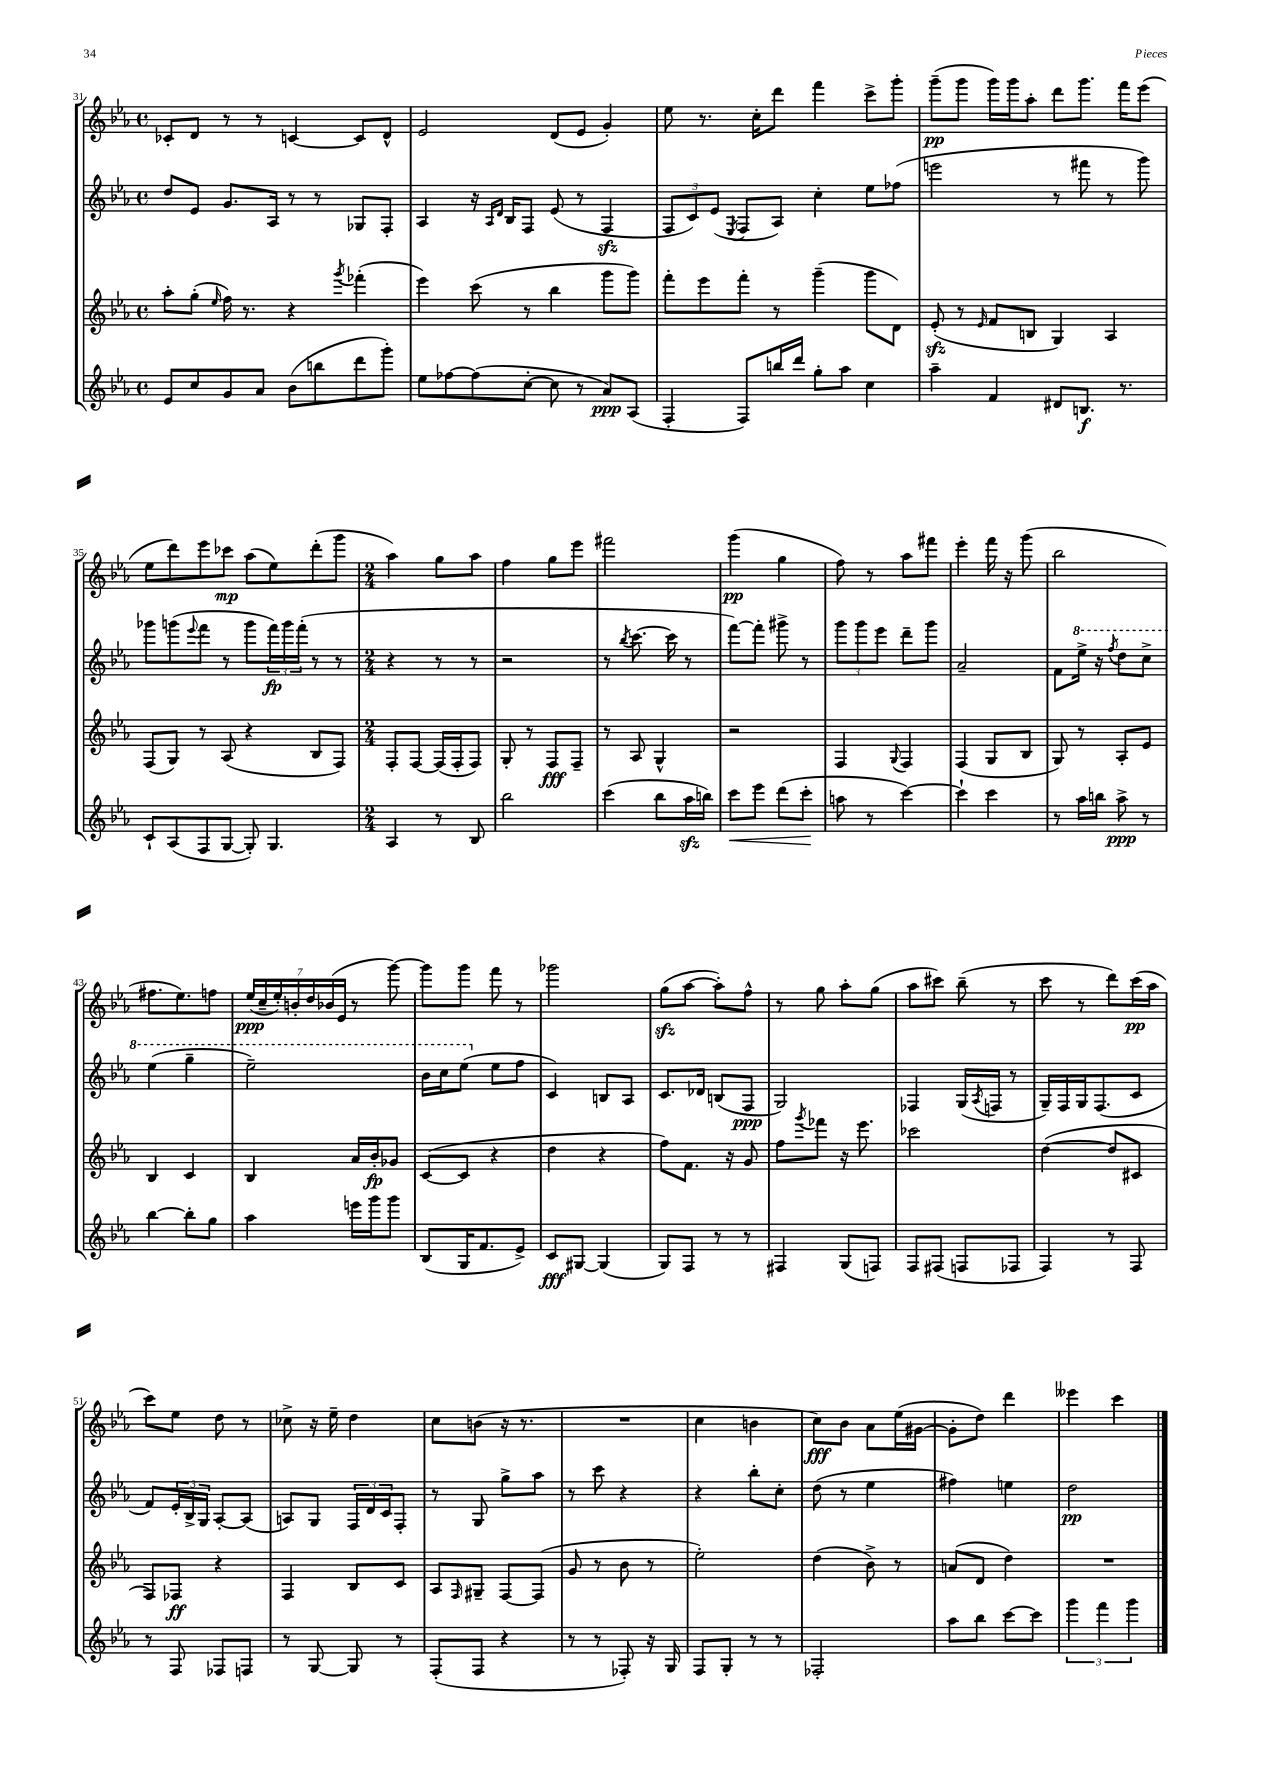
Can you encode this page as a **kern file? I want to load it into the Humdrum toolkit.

**kern	**dynam	**kern	**dynam	**kern	**dynam	**kern	**dynam
*part4	*part4	*part3	*part3	*part2	*part2	*part1	*part1
*staff4	*staff4	*staff3	*staff3	*staff2	*staff2	*staff1	*staff1
*clefG2	*	*clefG2	*	*clefG2	*	*clefG2	*
*k[b-e-a-]	*	*k[b-e-a-]	*	*k[b-e-a-]	*	*k[b-e-a-]	*
*M4/4	*	*M4/4	*	*M4/4	*	*M4/4	*
*met(c)	*	*met(c)	*	*met(c)	*	*met(c)	*
=31	=31	=31	=31	=31	=31	=31	=31
8e-/L	.	8aa-'\L	.	8dd/L	.	8c-X'/L	.
8cc/	.	(8gg'\J	.	8e-/J	.	8d/J	.
.	.	16qqee-/	.	.	.	.	.
8g/	.	16ff\)	.	8.g/L	.	8r	.
.	.	8.r	.	.	.	.	.
8a-/J	.	.	.	.	.	8r	.
.	.	.	.	16A-/Jk	.	.	.
(8b-\L	.	4r	.	8r	.	[4cn/	.
8bbn\	.	.	.	8r	.	.	.
.	.	8qggg/	.	.	.	.	.
8ddd\	.	(4fff-X'\	.	8G-X/L	.	8c/L]	.
8ggg'\J)	.	.	.	8F'/J	.	8d^^/J	.
=32	=32	=32	=32	=32	=32	=32	=32
8ee-\L	.	4eee-\)	.	4A-/	.	2e-/	.
[8ff-X\	.	.	.	.	.	.	.
(8ff-\]	.	(8ccc\	.	16r	.	.	.
.	.	.	.	16qqA-/LL	.	.	.
.	.	.	.	16qqd/JJ	.	.	.
.	.	.	.	16B-/KL	.	.	.
[8cc'\J	.	8r	.	8F/J	.	.	.
8cc\]	.	4bb-\	.	(8e-/	.	(8d/L	.
8r	.	.	.	8r	.	8e-/J	.
8a-/L)	ppp	8ggg\L	.	4Fzz/	.	4g'/)	.
(8A-/J	.	8ggg\J)	.	.	.	.	.
=33	=33	=33	=33	=33	=33	=33	=33
4F'/	.	8fff'\L	.	12F/L	.	8ee-\	.
.	.	.	.	12c/)	.	.	.
.	.	8eee-\	.	.	.	8.r	.
.	.	.	.	(12e-/J	.	.	.
.	.	.	.	8qE-/	.	.	.
8F/L)	.	8fff'\J	.	8F/L	.	.	.
.	.	.	.	.	.	16cc'\KL	.
16bbn/L	.	8r	.	8A-/J)	.	8ddd\J	.
16ddd/JJ	.	.	.	.	.	.	.
8gg'\L	.	(4ggg~\	.	4cc'\	.	4fff\	.
8aa-\J	.	.	.	.	.	.	.
4cc\	.	8ggg\L	.	8ee-\L	.	8ccc^\L	.
.	.	8d\J)	.	(8ff-X\J	.	8ggg'\J	.
=34	=34	=34	=34	=34	=34	=34	=34
4aa-~\	.	(8e-zz'/	.	2eeen\	.	(8ggg~\L	pp
.	.	8r	.	.	.	8ggg\J	.
.	.	16qqe-/	.	.	.	.	.
4f/	.	8f/L	.	.	.	16ggg\LL)	.
.	.	.	.	.	.	16ggg\J	.
.	.	8Bn/J	.	.	.	8aa-'\J	.
8d#X/L	.	4G/)	.	8r	.	8ddd\L	.
8.Bn/J	f	.	.	8fff#X\	.	8.ggg\J	.
.	.	4A-/	.	8r	.	.	.
8.r	.	.	.	.	.	16fff\KL	.
.	.	.	.	8ggg\)	.	(8eee-\J	.
!!LO:LB:g=z
=35	=35	=35	=35	=35	=35	=35	=35
8c`/L	.	(8F/L	.	8ggg-X\L	.	8ee-\L	.
(8A-/	.	8G/J)	.	(8gggn\	.	8ddd\)	.
.	.	.	.	8qqeee-/	.	.	.
8F/	.	8r	.	8fff\J	.	8eee-\	.
[8G/J	.	(8A-/	.	8r	.	8ccc-X\J	mp
8G'/])	.	4r	.	8ggg\L	.	(8aa-\L	.
4.G/	.	.	.	24fff\L)	fp	8ee-\)	.
.	.	.	.	24ggg\	.	.	.
.	.	.	.	(24fff'\JJ	.	.	.
.	.	8B-/L	.	8r	.	(8ddd'\	.
.	.	8F/J)	.	8r	.	8ggg\J	.
=36	=36	=36	=36	=36	=36	=36	=36
*M2/4	*	*M2/4	*	*M2/4	*	*M2/4	*
4A-/	.	8F'/L	.	4r	.	4aa-\)	.
.	.	[8F/J	.	.	.	.	.
8r	.	(16F/LL]	.	8r	.	8gg\L	.
.	.	16F'/J	.	.	.	.	.
8B-/	.	8F/J)	.	8r	.	8aa-\J	.
=37	=37	=37	=37	=37	=37	=37	=37
2bb-\	.	8G'/	.	2r	.	4ff\	.
.	.	8r	.	.	.	.	.
.	.	8F/L	fff	.	.	8gg\L	.
.	.	8F~/J	.	.	.	8eee-\J	.
=38	=38	=38	=38	=38	=38	=38	=38
(4ccc\	.	8r	.	8r	.	2fff#X\	.
.	.	.	.	8qbb-/	.	.	.
.	.	8A-/	.	[8.ccc\	.	.	.
8bb-\L	.	4G^^/	.	.	.	.	.
.	.	.	.	16ccc\]	.	.	.
16aa-zz\L	.	.	.	8r	.	.	.
16bbn\JJ)	.	.	.	.	.	.	.
=39	=39	=39	=39	=39	=39	=39	=39
!	!LO:HP:b	!	!	!	!	!	!
8ccc\L	<	2r	.	[8fff\L)	.	(4ggg\	pp
8eee-\J	.	.	.	8fff'\J]	.	.	.
(8ddd\L	.	.	.	8ggg#X^\	.	4gg\	.
8ccc'\J	.	.	.	8r	.	.	.
.	[	.	.	.	.	.	.
=40	=40	=40	=40	=40	=40	=40	=40
8aan\	.	4F/	.	12ggg\L	.	8ff\)	.
.	.	.	.	12ggg\	.	.	.
8r	.	.	.	.	.	8r	.
.	.	.	.	12eee-\J	.	.	.
.	.	8qqG/	.	.	.	.	.
[4ccc\)	.	4F/	.	8ddd~\L	.	8aa-\L	.
.	.	.	.	8ggg\J	.	8fff#X\J	.
=41	=41	=41	=41	=41	=41	=41	=41
4ccc`\]	.	(4F/	.	2a-~/	.	4eee-'\	.
4ccc\	.	8G/L	.	.	.	16fff\	.
.	.	.	.	.	.	16r	.
.	.	8B-/J	.	.	.	(8ggg\	.
=42	=42	=42	=42	=42	=42	=42	=42
8r	.	8G/)	.	8f\L	.	2bb-\	.
*	*	*	*	*8va	*	*	*
16aa-\LL	.	8r	.	16eee-^\Jk	.	.	.
16bbn\JJ	.	.	.	16r	.	.	.
.	.	.	.	8qfff/	.	.	.
8aa-^\	ppp	8A-'/L	.	8ddd\L	.	.	.
8r	.	8e-/J	.	8ccc^\J	.	.	.
!!LO:LB:g=z
=43	=43	=43	=43	=43	=43	=43	=43
[4bb-\	.	4B-/	.	(4eee-\	.	8.ff#X\L	.
.	.	.	.	.	.	8.ee-\)	.
8bb-'\L]	.	4c/	.	4ggg~\	.	.	.
8gg\J	.	.	.	.	.	8ffn\J	.
=44	=44	=44	=44	=44	=44	=44	=44
4aa-\	.	4B-/	.	2eee-~\)	.	(28ee-/LL	ppp
.	.	.	.	.	.	28cc~/	.
.	.	.	.	.	.	28ee-'/)	.
.	.	.	.	.	.	28bn'/	.
.	.	.	.	.	.	28dd/	.
.	.	.	.	.	.	(28b-X/	.
.	.	.	.	.	.	28e-/JJ	.
16eeen\LL	.	16a-/LL	.	.	.	8r	.
16ggg\J	.	16b-'/J	fp	.	.	.	.
8ggg\J	.	8g-X/J	.	.	.	[8ggg\)	.
=45	=45	=45	=45	=45	=45	=45	=45
(8B-/L	.	([8c/L	.	16bb-\LL	.	8ggg\L]	.
.	.	.	.	16ccc\J	.	.	.
16G/K	.	8c/J]	.	(8eee-\J	.	8ggg\J	.
8.f/	.	.	.	.	.	.	.
*	*	*	*	*X8va	*	*	*
.	.	4r	.	8ee-\L	.	8fff\	.
8e-^/J)	.	.	.	8ff\J	.	8r	.
=46	=46	=46	=46	=46	=46	=46	=46
8c/L	fff	4dd\	.	4c/)	.	2ggg-X\	.
[8G#X/J	.	.	.	.	.	.	.
(4G#/]	.	4r	.	8Bn/L	.	.	.
.	.	.	.	8A-/J	.	.	.
=47	=47	=47	=47	=47	=47	=47	=47
8G/L)	.	8ff\L)	.	8.c/L	.	(8ggzz\L	.
8F/J	.	8.f\J	.	.	.	[8aa-\J	.
.	.	.	.	16d-X/Jk	.	.	.
8r	.	.	.	(8Bn/L	.	8aa-'\L])	.
.	.	16r	.	.	.	.	.
8r	.	8g/	.	8F/J	ppp	8ff^^\J	.
=48	=48	=48	=48	=48	=48	=48	=48
4F#X/	.	8ff\L	.	2G/)	.	8r	.
.	.	8qggg/	.	.	.	.	.
.	.	8fff-X\J	.	.	.	8gg\	.
(8G/L	.	16r	.	.	.	8aa-'\L	.
.	.	8.eee-\	.	.	.	.	.
8Fn/J)	.	.	.	.	.	(8gg\J	.
=49	=49	=49	=49	=49	=49	=49	=49
8F/L	.	2ccc-X\	.	4F-X/	.	8aa-\L	.
(8F#X/J	.	.	.	.	.	8ccc#X\J)	.
8Fn/L	.	.	.	(16G/LL	.	(8bb-~\	.
.	.	.	.	8qA-/	.	.	.
.	.	.	.	16Fn/JJ	.	.	.
8F-X/J	.	.	.	8r	.	8r	.
=50	=50	=50	=50	=50	=50	=50	=50
4F/)	.	([4dd\	.	16G~/LL)	.	8ccc\	.
.	.	.	.	16F/	.	.	.
.	.	.	.	16G/J	.	8r	.
.	.	.	.	(8.F/	.	.	.
8r	.	8dd/L]	.	.	.	8ddd\L)	.
8F/	.	8c#X/J	.	8c/J	.	(16ccc\L	pp
.	.	.	.	.	.	16aa-\JJ	.
!!LO:LB:g=z
=51	=51	=51	=51	=51	=51	=51	=51
8r	.	8F/L)	.	8f/L)	.	8ccc\L)	.
8F/	.	8F-X/J	ff	24e-'/L	.	8ee-\J	.
.	.	.	.	24B-^/	.	.	.
.	.	.	.	24G/JJ	.	.	.
8F-X/L	.	4r	.	[8A-'/L	.	8dd\	.
8Fn/J	.	.	.	(8A-/J]	.	8r	.
=52	=52	=52	=52	=52	=52	=52	=52
8r	.	4F/	.	8An/L)	.	8cc-X^\	.
[8G/	.	.	.	8G/J	.	16r	.
.	.	.	.	.	.	16ee-~\	.
8G/]	.	8B-/L	.	24F/LL	.	4dd\	.
.	.	.	.	24d/	.	.	.
.	.	.	.	24c/J	.	.	.
8r	.	8c/J	.	8F'/J	.	.	.
=53	=53	=53	=53	=53	=53	=53	=53
(8F'/L	.	8A-/L	.	8r	.	8cc\L	.
.	.	16qqF/	.	.	.	.	.
8F/J	.	8G#X~/J	.	8G/	.	(8bn\J	.
4r	.	[8F/L	.	8gg^\L	.	16r	.
.	.	.	.	.	.	8.r	.
.	.	(8F/J]	.	8aa-\J	.	.	.
=54	=54	=54	=54	=54	=54	=54	=54
8r	.	8g/	.	8r	.	2r	.
8r	.	8r	.	8ccc\	.	.	.
8F-X'/)	.	8b-\	.	4r	.	.	.
16r	.	8r	.	.	.	.	.
16G/	.	.	.	.	.	.	.
=55	=55	=55	=55	=55	=55	=55	=55
8F/L	.	2ee-'\)	.	4r	.	4cc\	.
8G'/J	.	.	.	.	.	.	.
8r	.	.	.	8bb-'\L	.	4bn\	.
8r	.	.	.	8cc'\J	.	.	.
=56	=56	=56	=56	=56	=56	=56	=56
2F-X'/	.	(4dd\	.	(8dd\	.	8cc\L)	fff
.	.	.	.	8r	.	8b-\J	.
.	.	8b-^\)	.	4ee-\	.	8a-\L	.
.	.	8r	.	.	.	(16ee-\L	.
.	.	.	.	.	.	[16g#X\JJ	.
=57	=57	=57	=57	=57	=57	=57	=57
8aa-\L	.	(8an/L	.	4ff#X\)	.	8g#'\L]	.
8bb-\J	.	8d/J	.	.	.	8dd\J)	.
[8ccc\L	.	4dd\)	.	4een\	.	4ddd\	.
8ccc\J]	.	.	.	.	.	.	.
=58	=58	=58	=58	=58	=58	=58	=58
6ggg\	.	2r	.	2dd\	pp	4eee--X\	.
6fff\	.	.	.	.	.	.	.
.	.	.	.	.	.	4ccc\	.
6ggg\	.	.	.	.	.	.	.
==	==	==	==	==	==	==	==
*-	*-	*-	*-	*-	*-	*-	*-
